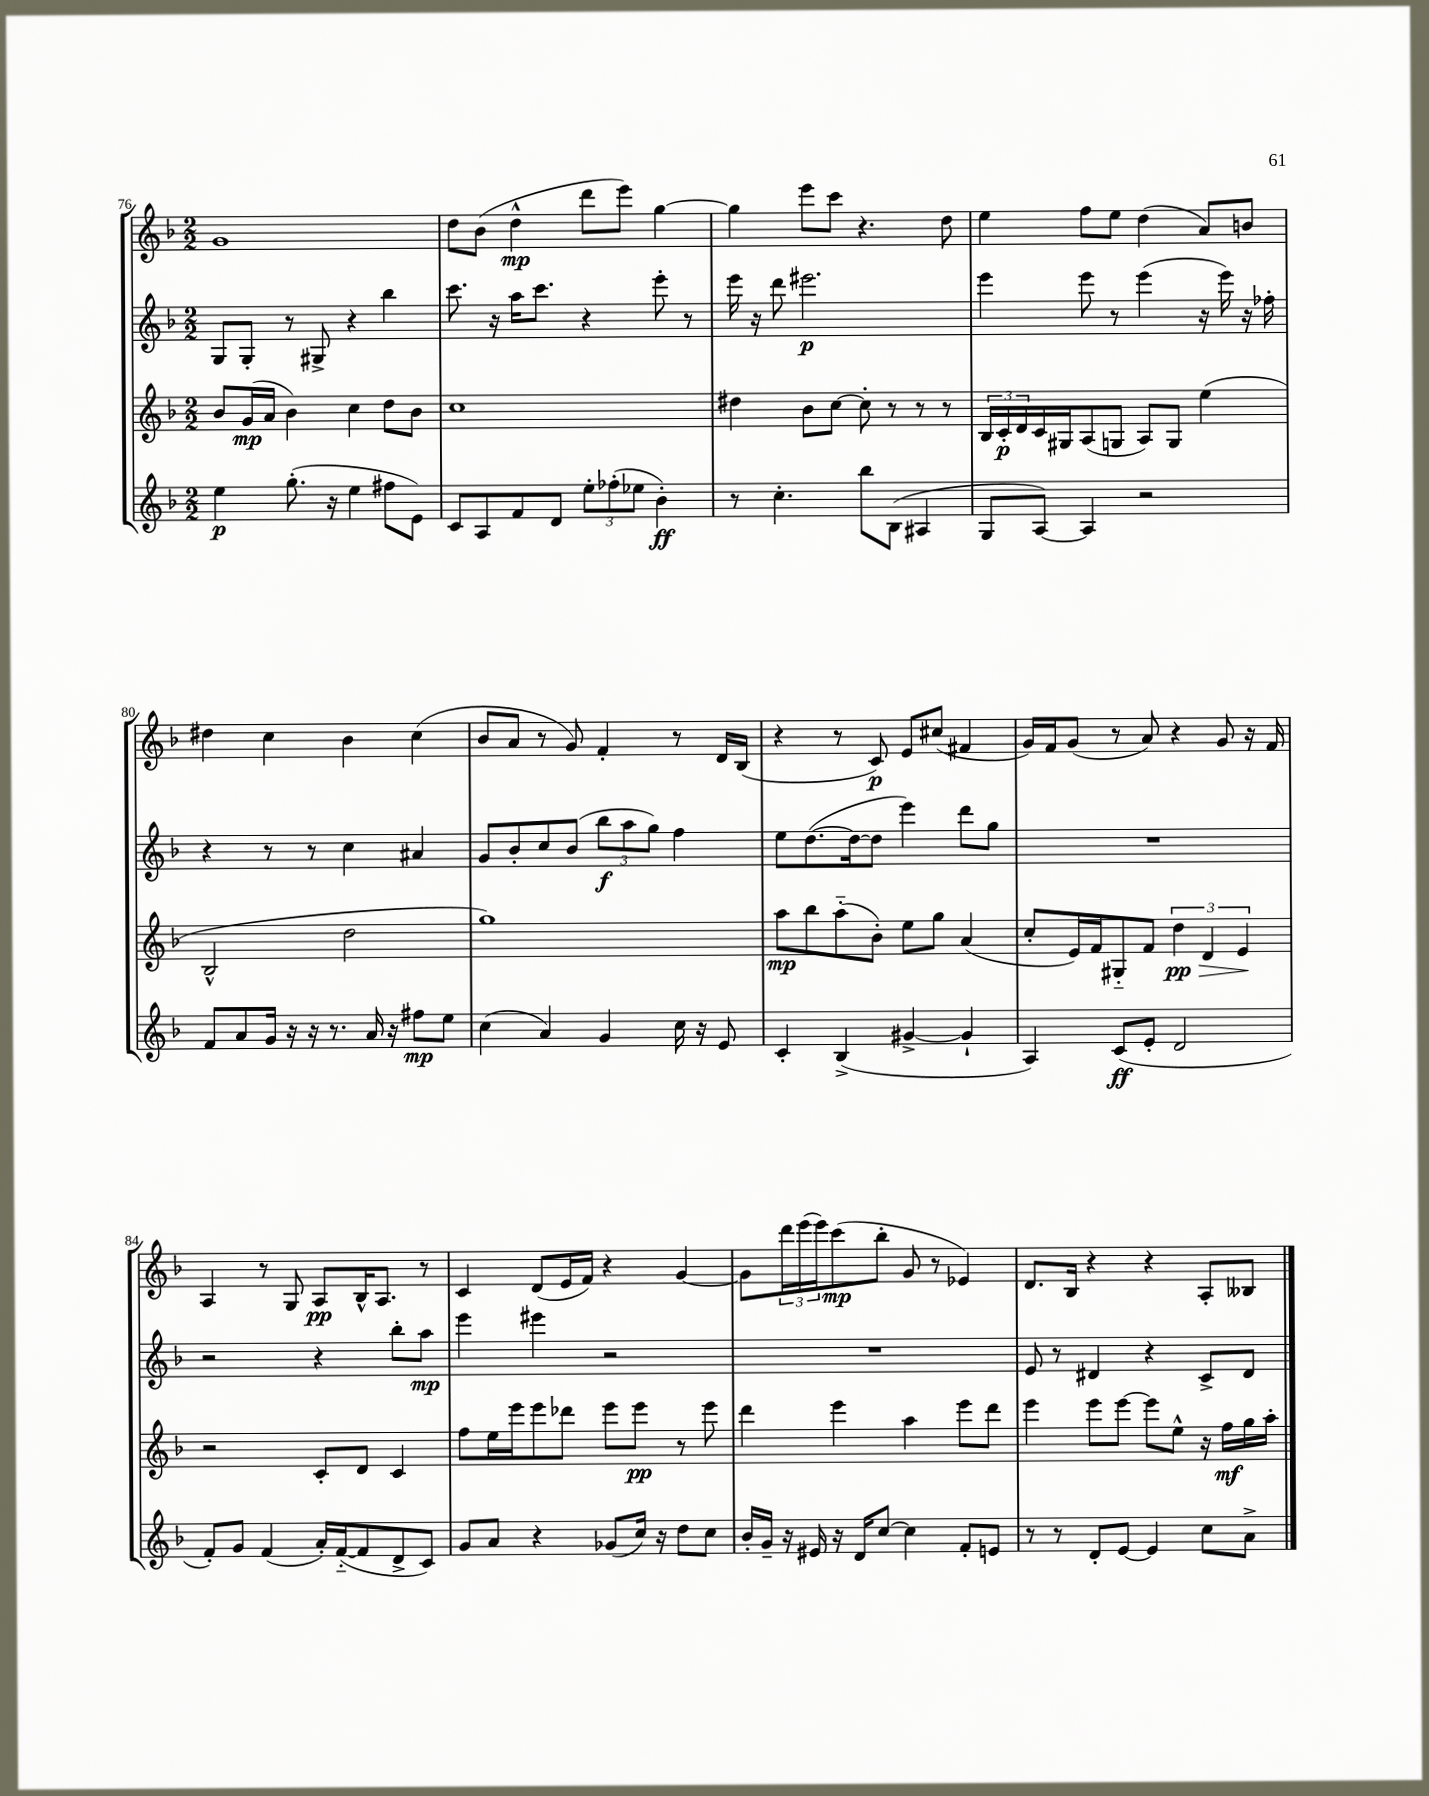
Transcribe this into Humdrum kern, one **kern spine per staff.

**kern	**kern	**kern	**kern
*staff4	*staff3	*staff2	*staff1
*clefG2	*clefG2	*clefG2	*clefG2
*k[b-]	*k[b-]	*k[b-]	*k[b-]
*M2/2	*M2/2	*M2/2	*M2/2
4ee	8b-	8G	1g
.	(16g	8G'	.
.	16a	.	.
(8.gg'	4b-)	8r	.
.	.	8G#^	.
16r	.	.	.
4ee	4cc	4r	.
8ff#	8dd	4bb-	.
8e)	8b-	.	.
=	=	=	=
8c	1cc	8.ccc	8dd
8A	.	.	(8b-
.	.	16r	.
8f	.	16aa	4dd^^
.	.	8.ccc	.
8d	.	.	.
12ee'	.	4r	8ddd
(12ff-'	.	.	.
.	.	.	8eee)
12ee-	.	.	.
4b-')	.	8eee'	[4gg
.	.	8r	.
=	=	=	=
8r	4dd#	16eee	4gg]
.	.	16r	.
4.cc'	.	8ddd	.
.	8b-	2.eee#	8eee
.	[8cc	.	8ccc
8bb-	8cc']	.	4.r
(8B-	8r	.	.
4A#	8r	.	.
.	8r	.	8dd
=	=	=	=
8G	24B-	4eee	4ee
.	24c'	.	.
.	24d	.	.
[8A)	16c	.	.
.	16G#	.	.
4A]	(8A	8eee	8ff
.	8G	8r	8ee
2r	8A)	(4eee	(4dd
.	8G	.	.
.	(4ee	16r	8a)
.	.	16eee)	.
.	.	16r	8b
.	.	16ff-'	.
=	=	=	=
8f	2B-^^	4r	4dd#
8a	.	.	.
16g	.	8r	4cc
16r	.	.	.
16r	.	8r	.
8.r	.	.	.
.	2dd	4cc	4b-
16a	.	.	.
16r	.	.	.
8ff#	.	4a#	(4cc
8ee	.	.	.
=	=	=	=
(4cc	1gg)	8g	8b-
.	.	8b-'	8a
4a)	.	8cc	8r
.	.	(8b-	8g)
4g	.	12bb-	4f'
.	.	12aa	.
.	.	12gg)	.
16cc	.	4ff	8r
16r	.	.	.
8e	.	.	16d
.	.	.	(16B-
=	=	=	=
4c'	8aa	8ee	4r
.	8bb-	([8.dd	.
(4B-^	(8aa'~	.	8r
.	.	16dd_	.
.	8b-')	8dd]	8c)
[4g#^	8ee	4eee)	8e
.	8gg	.	(8cc#
4g#`]	(4a	8ddd	4f#
.	.	8gg	.
=	=	=	=
4A)	8cc'	1r	16g)
.	.	.	16f
.	16e)	.	(8g
.	16f	.	.
(8c	8G#'~	.	8r
8e'	8f	.	8a)
2d	6dd	.	4r
.	6d	.	.
.	.	.	8g
.	6e	.	.
.	.	.	16r
.	.	.	16f
=	=	=	=
8f')	2r	2r	4A
8g	.	.	.
(4f	.	.	8r
.	.	.	8G
16a')	8c'	4r	8A
([16f'~	.	.	.
8f]	8d	.	16B-^^
.	.	.	8.A
8d^	4c	8bb-'	.
8c)	.	8aa	8r
=	=	=	=
8g	8ff	4eee	4c
8a	16ee	.	.
.	16eee	.	.
4r	8eee	4eee#	(8d
.	8ddd-	.	16e
.	.	.	16f)
(8g-	8eee	2r	4r
16cc)	8eee	.	.
16r	.	.	.
8dd	8r	.	[4g
8cc	8eee	.	.
=	=	=	=
16b-'	4ddd	1r	8g]
16g~	.	.	.
16r	.	.	24ddd
.	.	.	(24eee
16e#	.	.	.
.	.	.	24eee)
16r	4eee	.	(8ccc
16d	.	.	.
[8cc	.	.	8bb-'
4cc]	4aa	.	8g
.	.	.	8r
8f'	8eee	.	4e-)
8e	8ddd	.	.
=	=	=	=
8r	4eee	8e	8.d
8r	.	8r	.
.	.	.	16B-
8d'	8eee	4d#	4r
[8e	[8eee	.	.
4e]	8eee]	4r	4r
.	8ee^^	.	.
8cc	16r	8c^	8A'
.	16ff	.	.
8a^	16gg	8d#	8B--
.	16aa'	.	.
==	==	==	==
*-	*-	*-	*-
